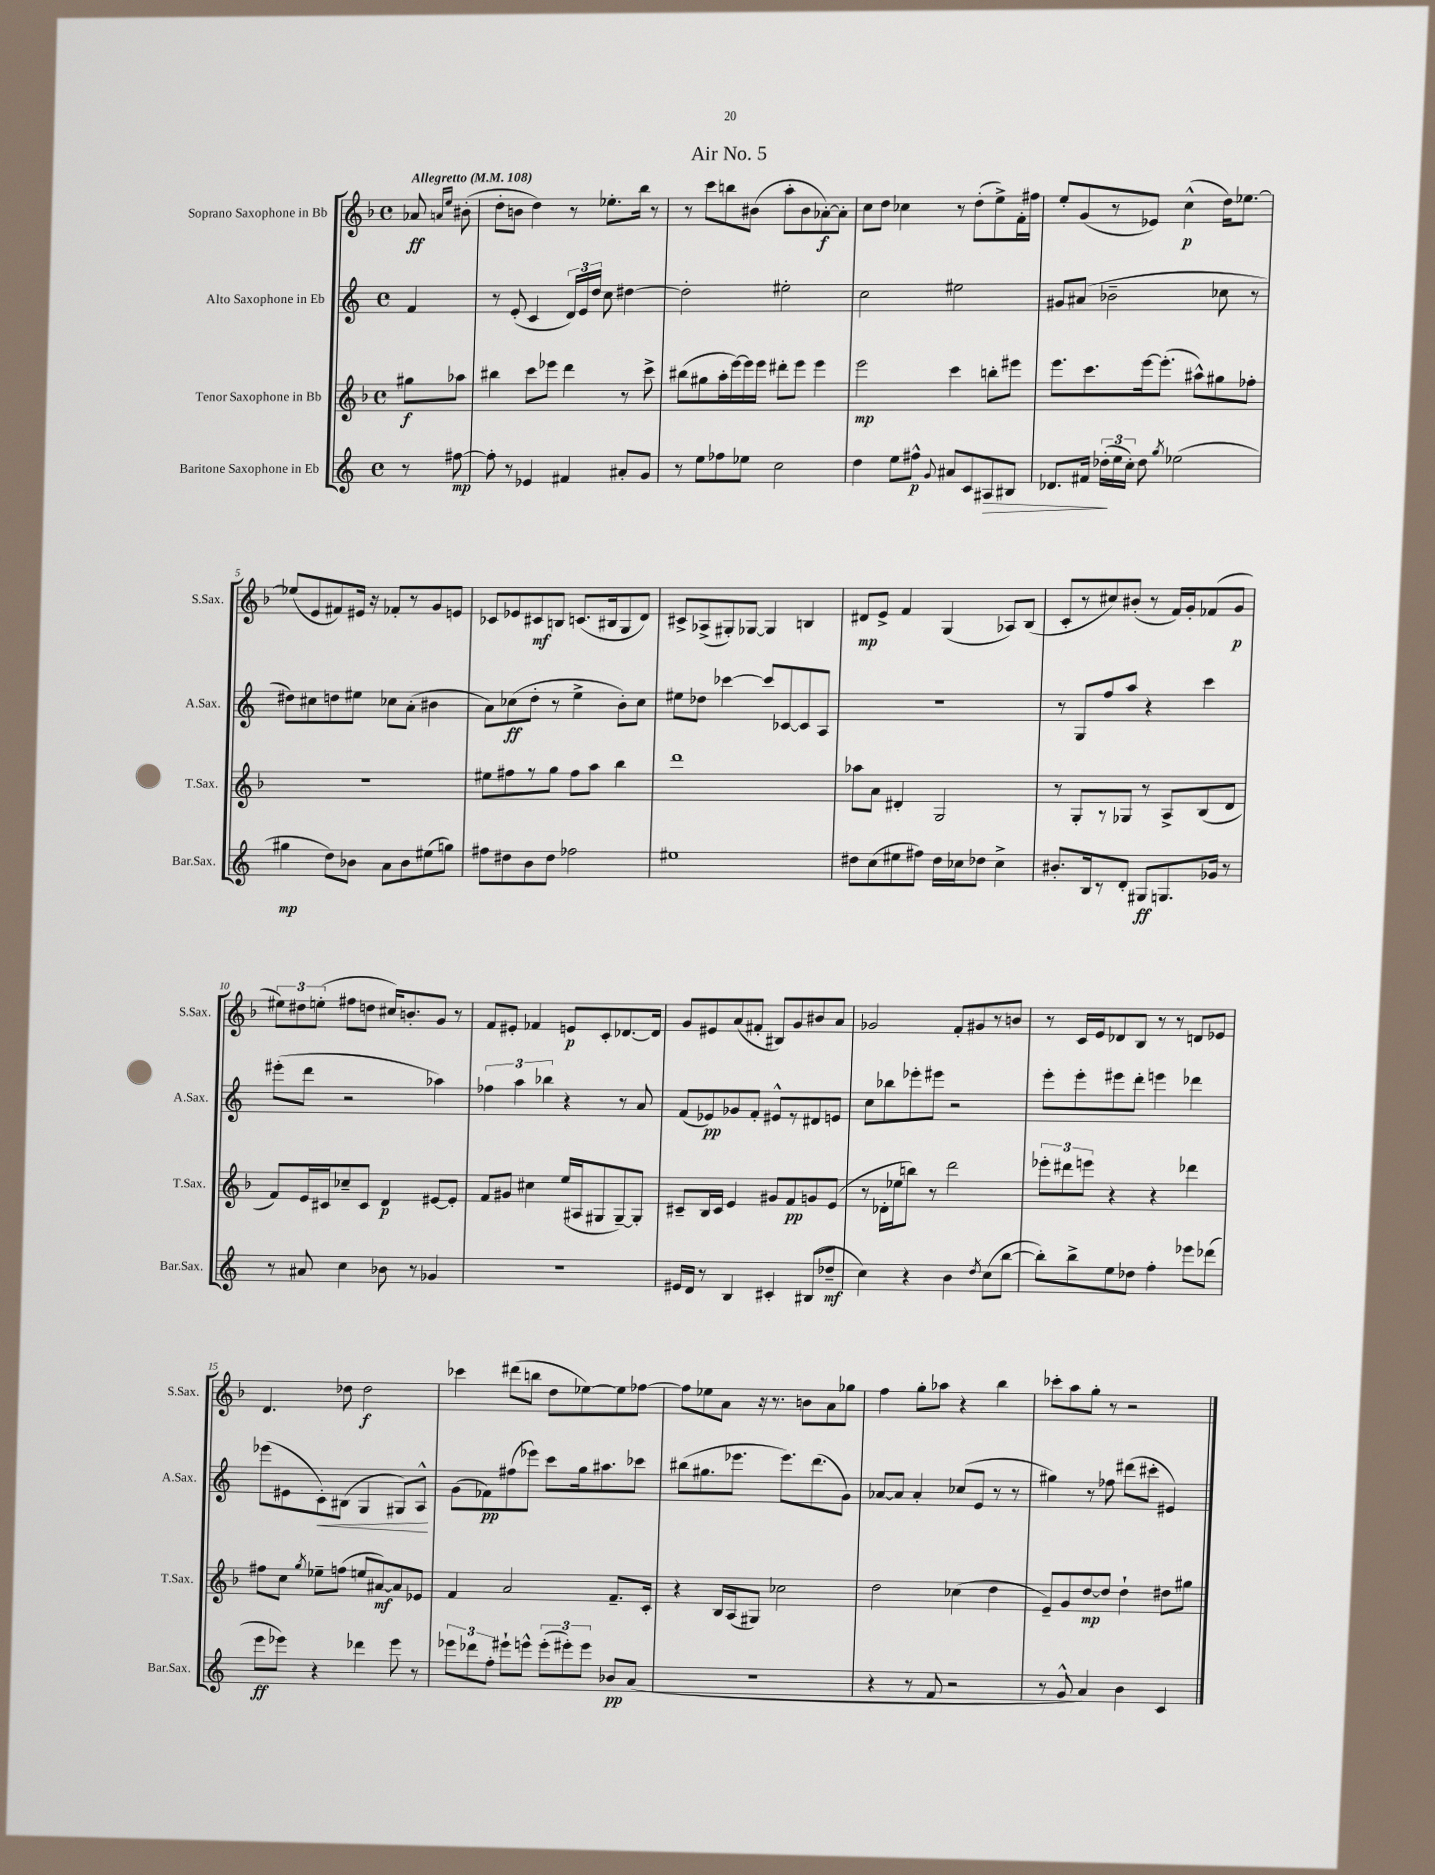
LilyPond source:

\header { title = "Air No. 5" }
<<
\new StaffGroup <<
\new Staff = "s0" \with { instrumentName = "Soprano Saxophone in Bb" shortInstrumentName = "S.Sax." } {
    \clef treble \key f \major \defaultTimeSignature \time 4/4 \partial 4 \tempo "Allegretto" 4 = 108
    \autoBeamOff aes'8\ff \grace { a'16[ e''16] } bis'8-.( |
    d''8[-. b'8] d''4) r8 ees''8.[-. bes''16] r8 |
    r8 c'''8[ b''8 bis'8]( a''8[-. bis'8 aes'8~-.\f) aes'8]-. |
    c''8[ d''8] ces''4 r8 d''8[-.( e''8->) f'16-. fis''16] |
    e''8[-. g'8( r8 ees'8]) c''4-^\p( d''16[) ees''8.]~ |
    ees''8[( e'8 fis'8) eis'16] r16 fes'8[-. r8 g'8 e'8] |
    ces'8[ ees'8 cis'8\mf b8] c'8.[( bis16 g8 d'8]) |
    cis'8[-> aes8->( gis8-.) ges8]~ ges4 b4 |
    dis'8[\mp e'8]-> f'4 g4( aes8[) bes8]( |
    c'8[-. r8 cis''8) bis'8]-.( r8 f'16[) g'16-. fes'8( g'8]\p |
    \tuplet 3/2 { eis''8[) dis''8 e''8]-.( } fis''8[ d''8] cis''16[) b'8.-. g'8] r8 |
    f'8[ eis'8]-. fes'4 e'8[\p c'8-. des'8.~ des'16] |
    g'8[ eis'8 a'8( fis'8]-. bis8[) g'8 bis'8 a'8] |
    ges'2 f'8[-. gis'8 r8 b'8] |
    r8 c'16[ e'16 des'8 bes8] r8 r8 d'8[ ees'8] |
    d'4. des''8 des''2\f |
    ces'''4 dis'''8[( b''8] d''8[ ees''8~) ees''8 fes''8]~ |
    fes''8[ ees''8 a'8] r16 r8. b'8[ a'8 ges''8] |
    f''4 g''8[-. aes''8] r4 bes''4 |
    ces'''8[-. a''8 g''8]-. r8 r2 \bar "|." |
}
\new Staff = "s1" \with { instrumentName = "Alto Saxophone in Eb" shortInstrumentName = "A.Sax." } {
    \clef treble \key c \major \defaultTimeSignature \time 4/4 \partial 4
    \autoBeamOff f'4 |
    r8 e'8-.( c'4 \tuplet 3/2 { d'16[) e'16 d''16] } c''8 dis''4~ |
    dis''2-. eis''2-. |
    c''2 eis''2 |
    gis'8[ ais'8]( bes'2-- ces''8 r8 |
    dis''8[) cis''8 d''8 eis''8] ces''8[ a'8]-.( bis'4 |
    a'8[) ces''8\ff( d''8]-. r8 e''4-> b'8[-.) ces''8] |
    eis''8[ des''8] ces'''4~ ces'''8[ ces'8~ ces'8 a8] |
    R1 |
    r8 g8[ f''8 a''8] r4 c'''4 |
    eis'''8[-.( d'''8] r2 aes''4) |
    \tuplet 3/2 { fes''4 a''4 bes''4 } r4 r8 a'8 |
    f'8[( ees'8\pp) ges'8 f'8]-. eis'8[-^ r8 dis'8 e'8] |
    c''8[ bes''8 ees'''8-. eis'''8] r2 |
    e'''8[-. e'''8-. eis'''8 d'''8]-. e'''4 des'''4 |
    ees'''8[( eis'8 c'8-.\<) bis8]( g4 gis8[) a8]-^\! |
    g'8[( fes'8\pp) fis''8( ees'''8]) c'''8[ g''16 ais''8. ces'''8] |
    bis''8[( gis''8. ees'''8.] ees'''8.[) d'''8.( g'8]) |
    aes'8[~ aes'8] aes'4-. ces''8[( e'8] r8 r8 |
    gis''4) r8 fes''8 dis'''8[( cis'''8]-. eis'4) \bar "|." |
}
\new Staff = "s2" \with { instrumentName = "Tenor Saxophone in Bb" shortInstrumentName = "T.Sax." } {
    \clef treble \key f \major \defaultTimeSignature \time 4/4 \partial 4
    \autoBeamOff gis''8[\f aes''8] |
    bis''4 c'''8[ ees'''8] d'''4 r8 c'''8-> |
    bis''8[( gis''8 a''16-. e'''16~) e'''16 e'''16] dis'''8[-. e'''8] e'''4 |
    e'''2\mp c'''4 b''8[-. eis'''8] |
    e'''8.[ c'''8. e'''16~ e'''8.]-.( ais''8[-^) gis''8 fes''8]-. |
    R1 |
    eis''8[ fis''8 r8 g''8] fis''8[ a''8] bes''4 |
    d'''1 |
    aes''8[ a'8] dis'4-. g2 |
    r8 g8[-. r8 ges8] r8 a8[-> bes8( d'8] |
    f'8[) e'16 cis'16 ces''8-- cis'8] d'4\p eis'8[~ eis'8]-. |
    f'8[ gis'8] cis''4 e''16[( ais16 gis8 gis8~--) gis8]-. |
    cis'8[-- bes16 cis'16] e'4 gis'8[ f'8\pp g'8 e'8]( |
    r8 des'16[-. ees''16 b''8]) r8 d'''2 |
    \tuplet 3/2 { ees'''8[-. dis'''8 e'''8] } r4 r4 des'''4 |
    fis''8[ c''8] \acciaccatura { g''8 } ees''8[-- f''8]( e''8[ ais'8~\mf) ais'8 ees'8] |
    f'4 a'2 f'8.[-- c'16]-. |
    r4 bes16[ a16( gis8]) ces''2 |
    d''2 ces''4( d''4 |
    e'8[--) g'8 d''8~\mp d''8] d''4-! dis''8[ gis''8] \bar "|." |
}
\new Staff = "s3" \with { instrumentName = "Baritone Saxophone in Eb" shortInstrumentName = "Bar.Sax." } {
    \clef treble \key c \major \defaultTimeSignature \time 4/4 \partial 4
    \autoBeamOff r8 fis''8~\mp |
    fis''8-. r8 ees'4 fis'4 ais'8[-. g'8] |
    r8 e''8[ fes''8 ees''8] c''2 |
    d''4 e''8[ fis''8]-^\p \appoggiatura { g'8 } ais'8[ c'8 ais8\> bis8] |
    des'8.[ fis'16] \tuplet 3/2 { des''16[-.\!( e''16 c''16]-.) } des''8 \acciaccatura { g''8 } ees''2( |
    gis''4\mp d''8[) bes'8] a'8[ bes'8 eis''8( g''8]) |
    fis''8[ dis''8 b'8 dis''8] fes''2 |
    eis''1 |
    dis''8[ c''8( eis''8 fis''8]) dis''16[ ces''16 des''8] ces''4-> |
    bis'8.[-. b16 r8 d'8]-. gis8[\ff g8. ges'16] r8 |
    r8 ais'8 c''4 bes'8 r8 ges'4 |
    r1 |
    eis'16[ d'16] r8 b4 cis'4-. bis8[( des''8]--\mf |
    c''4) r4 b'4 \acciaccatura { d''8 } c''8[( b''8]~ |
    b''8[-.) b''8-> e''8 des''8] f''4-. ees'''8[ des'''8]( |
    e'''8[\ff ees'''8]) r4 des'''4 ees'''8 r8 |
    \tuplet 3/2 { ees'''8[ des'''8 f''8]-. } eis'''8[-! e'''8]-^ \tuplet 3/2 { e'''8[-.( eis'''8-.) eis'''8] } bes'8[\pp a'8]( |
    R1 |
    r4 r8 f'8 r2 |
    r8 g'8-^ a'4) b'4 c'4 \bar "|." |
}
>>
>>
